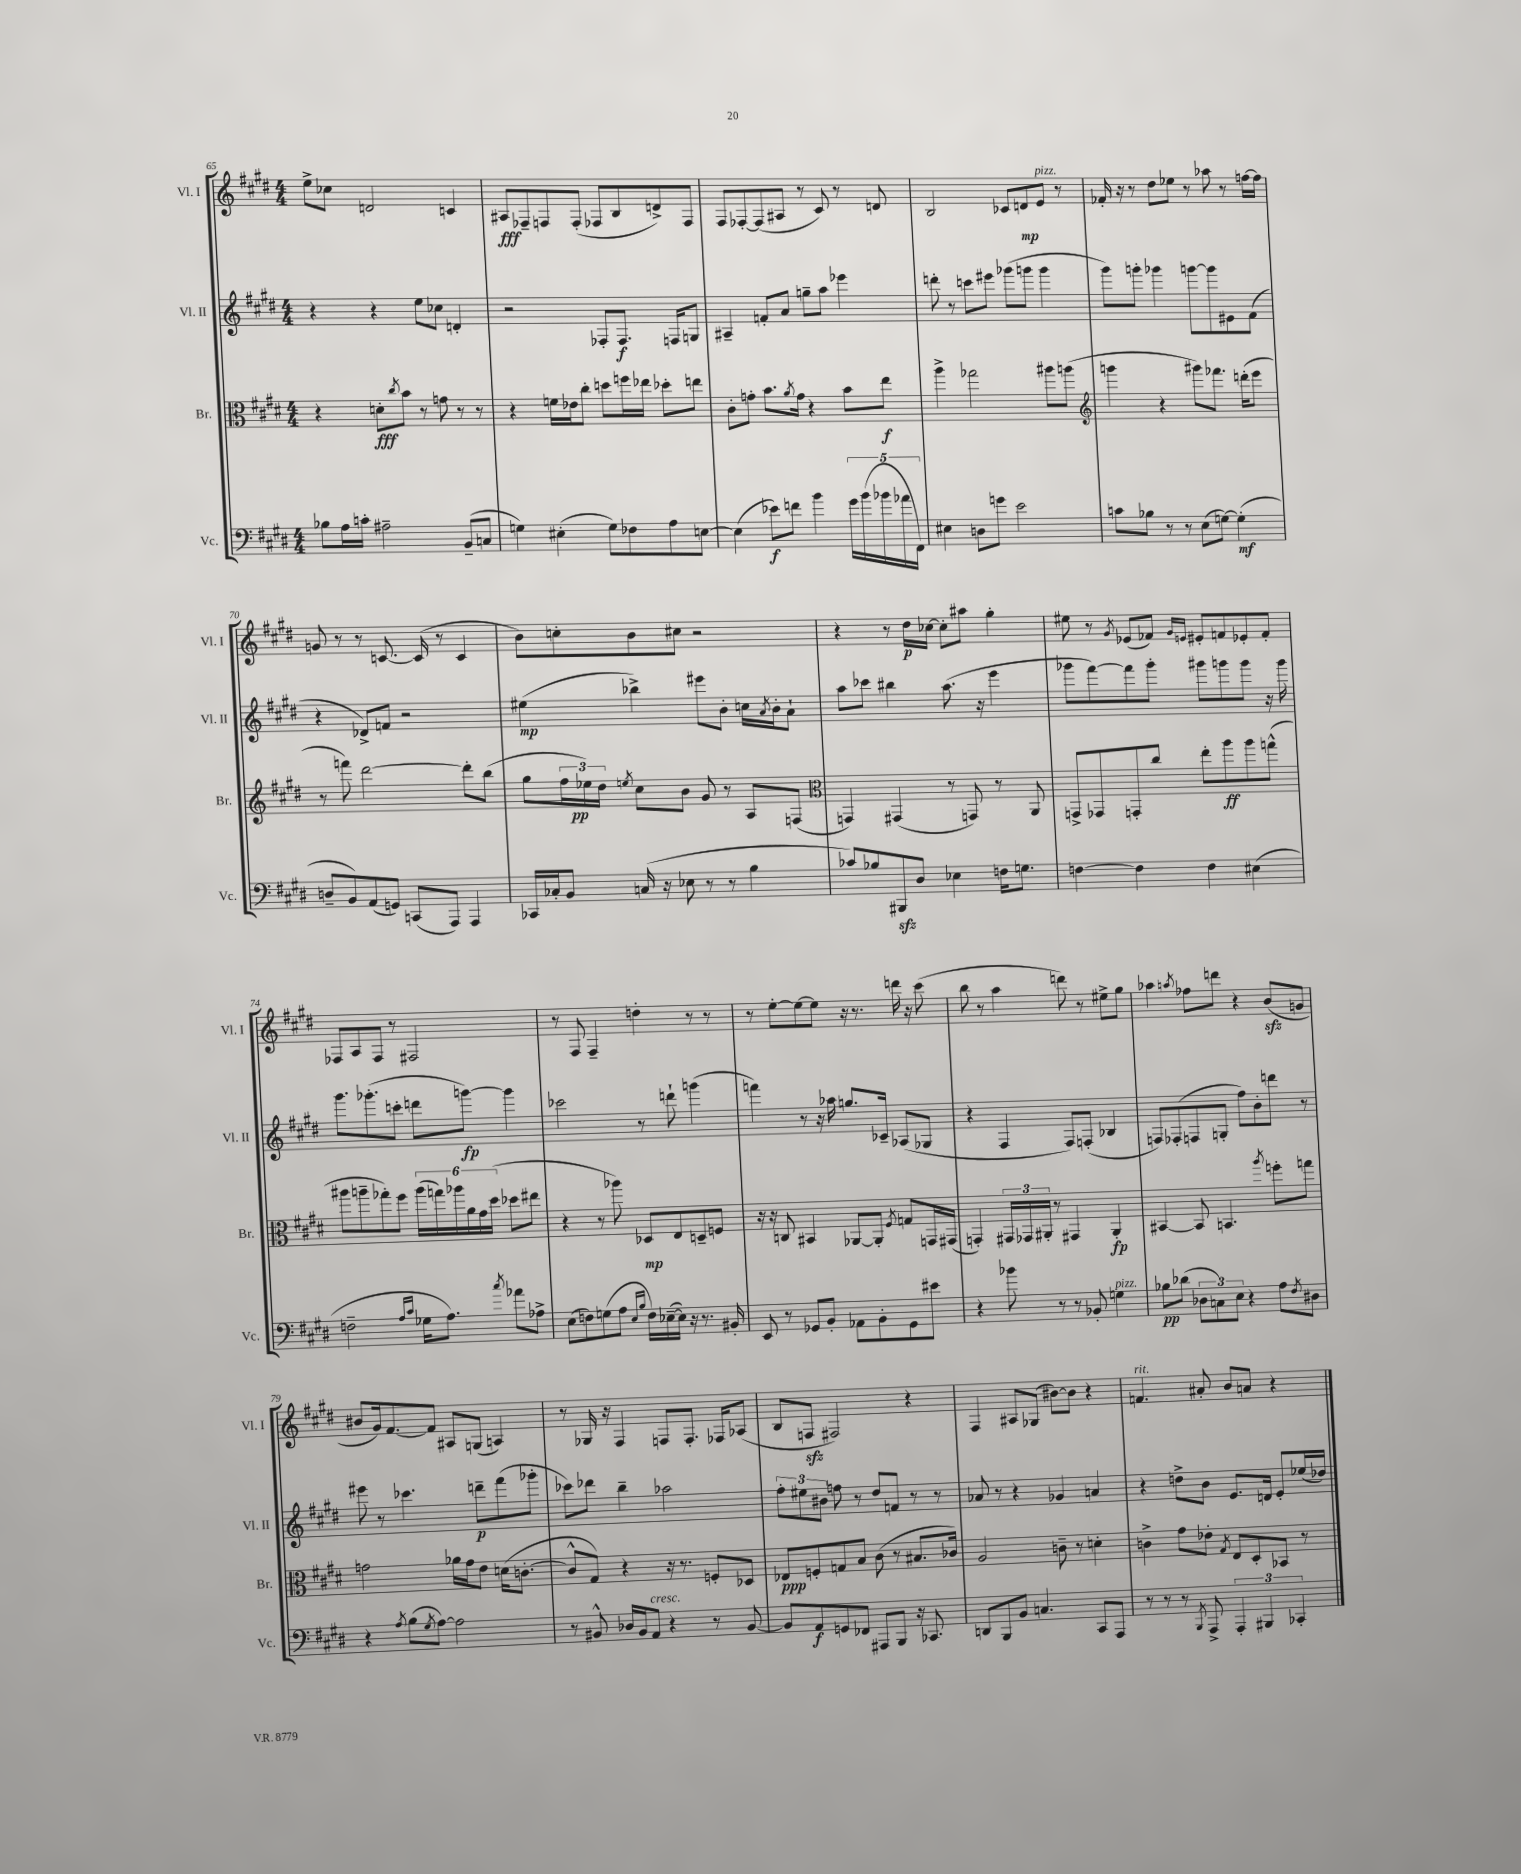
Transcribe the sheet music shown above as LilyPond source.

<<
\new StaffGroup <<
\new Staff = "s0" \with { instrumentName = "Vl. I" shortInstrumentName = "Vl. I" } {
    \clef treble \key e \major \numericTimeSignature \time 4/4
    e''8-> ces''8 d'2 c'4 |
    ais8\fff fes8-- f8 f8-.( fes8 b8 d'8->) fes8 |
    fis8 fes8~-. fes8( ais8 r8 cis'8) r8 d'8 |
    b2 ces'8 d'8\mp e'8^\markup { \italic "pizz." } r8 |
    fes'16-. r16 r8 dis''8 ees''8 r8 aes''8 r8 f''16~ f''16 |
    g'8 r8 r8 c'8.~ c'16( r8 c'4 |
    b'8) c''8-. b'8 cis''8 r2 |
    r4 r8 dis''16\p ces''16~ ces''8-. ais''8 gis''4-. |
    eis''8 r8 \acciaccatura { gis'8 } ees'8( fes'8) \grace { gis'16 e'16 } eis'8-. f'8 ees'8-. f'8-. |
    fes8 a8 fes8 r8 fis2 |
    r8 fis8 fis4-- d''4-. r8 r8 |
    r8 e''8~-. e''8~ e''8 r16 r8. d'''16 r16 cis'''8( |
    b''8 r8 a''4 d'''8) r8 eis''8-> gis''8 |
    aes''4 \acciaccatura { a''8 } fes''8 d'''8 r4 b'8\sfz( g'8 |
    bis'8 gis'16) fis'8.~ fis'8 ais8 g8( a4) |
    r8 ges16 r16 fis4 f8 f8.-. fes16 aes8( |
    b8 f8\sfz fis2) r4 |
    fis4 ais8 ges8( bis'8~) bis'8 r4 |
    f'4.^\markup { \italic "rit." } ais'8-. b'8 a'8 r4 \bar "|." |
}
\new Staff = "s1" \with { instrumentName = "Vl. II" shortInstrumentName = "Vl. II" } {
    \clef treble \key e \major \numericTimeSignature \time 4/4
    r4 r4 e''8 ces''8 d'4-. |
    r2 fes8-. fes8.\f f16 g8 |
    ais4-- f'8-. a'8 g''8-- a''8 ees'''4 |
    d'''8-. r8 c'''8 eis'''8 ges'''8( g'''8 g'''4 |
    gis'''8) g'''8-. ges'''4 g'''8~ g'''8 eis'8 fis'8( |
    r4 des'8->) f'8 r2 |
    eis''4\mp( bes''4->) eis'''8 b'8-. c''16 \acciaccatura { a'8 } b'16-. a'8-! |
    a''8 ces'''8 bis''4 a''8.( r16 e'''4 |
    ges'''8 fis'''8~) fis'''8 ges'''8-. gis'''8 g'''8 g'''8 r16 g'''16 |
    gis'''8. ges'''8.-.( c'''8-. d'''8 g'''8~\fp) g'''4 |
    ces'''2 r8 d'''8-! g'''4( |
    f'''4) r8 r16 aes''16 g''8. ces'16-- aes8( ges8 |
    r4 fis4 fis8) f8-.( bes4 |
    f8) fes8-.( f8 g8-. fis''8) b'8-. d'''8 r8 |
    eis'''8 r8 ces'''4. d'''8--\p fis'''8( ges'''8-. |
    ces'''8) des'''8 b''4-- aes''2 |
    \tuplet 3/2 { fis''8-. eis''8 bis'8 } f''8 r8 dis''8 f'8 r8 r8 |
    aes'8 r8 r4 ges'4 a'4 |
    r4 d''8-> b'8 e'8. d'16 e'8-. ees''16( des''16) \bar "|." |
}
\new Staff = "s2" \with { instrumentName = "Br." shortInstrumentName = "Br." } {
    \clef alto \key e \major \numericTimeSignature \time 4/4
    r4 d'8-.\fff \acciaccatura { cis''8 } b'8 r8 g'8 r8 r8 |
    r4 f'16 ees'16 cis''8-. d''8 f''16 ees''16 des''8-. e''8 |
    cis'8-. g'8-. b'8. \acciaccatura { a'8 } g'16 r4 b'8 e''8\f |
    a''4-> ges''2 ais''8 a''8( |
    \clef treble g'''4 r4 gis'''8) fes'''8. d'''16-.( e'''8 |
    r8 f'''8) dis'''2~ dis'''8-. b''8( |
    gis''8 \tuplet 3/2 { fis''16 ees''16\pp) dis''16 } \acciaccatura { e''8 } cis''8 b'8 gis'8 r8 a8 f8( |
    \clef alto g,4) gis,4( r8 g,8) r8 a,8 |
    g,8-> ges,8 g,8-. cis''8 e''8-. a''8\ff a''8 g''8-^( |
    ais''8 a''8-- ges''8-.) fis''8 \tuplet 6/4 { a''16( g''16) aes''16 a'16 gis'16 dis''16( } des''8 eis''8 |
    r4 r8 aes''8) des8\mp e8 d8-- f8 |
    r16 r16 c8 bis,4 aes,8~ aes,8-. \acciaccatura { fis8 } g8 g,16 gis,16( |
    g,4-.) \tuplet 3/2 { gis,16 ges,16 ais,16-. } r8 gis,4 ais,4-.\fp |
    bis,4~ bis,8 b,4. \acciaccatura { a''8 } f''8-. g''8 |
    g'2 aes'16 g'16 e'8 d'16( c'8.~-. |
    c'8-^ gis8) r4 r16 r8. f8-. des8 |
    ees8\ppp f8-. g8 b8 cis'8( r8 bis8. ces'16) |
    a2 c'8-- r8 d'4-. |
    c'4-> gis'8 ees'8-. \acciaccatura { gis8 } e8 dis8-. bes,8 r8 \bar "|." |
}
\new Staff = "s3" \with { instrumentName = "Vc." shortInstrumentName = "Vc." } {
    \clef bass \key e \major \numericTimeSignature \time 4/4
    bes8 a16 c'16-. ais2-- b,8--( c8 |
    g4) eis4-.( g8) fes8 a8 e8~ |
    e4( ees'8\f) f'8 b'4 \tuplet 5/4 { gis'16 b'16( bes'16 aes'16 fis,16) } |
    eis4 d8 g'8 e'2 |
    c'8 bes8 r8 r8 e8( g8~) g4-.\mf( |
    d8-- b,8) a,8( g,8) c,8( a,,8) a,,4 |
    ces,16 ces16-. b,8 c16( r16 ees8 r8 r8 b4 |
    ces'8) bes8 bis,,8\sfz dis8 ees4 f16 g8. |
    f4~ f4 f4 eis4( |
    f2-- \grace { a16 cis'16 } ges16 a8.) \acciaccatura { cis''8 } aes'8 aes8-> |
    e8( f8) g8( a8 \grace { e16 b16 } f16) ees16~--( ees16) r16 r8. bis,16-. |
    e,8 r8 ges,8 b,8-. aes,8 b,8-. ges,8 eis'8 |
    r4 bes'8 r8 r8 bes,8-. g4^\markup { \italic "pizz." } |
    bes8\pp des'8( \tuplet 3/2 { des8 c8) e8 } r4 a8 \acciaccatura { fis8 } dis8 |
    r4 \acciaccatura { a8 } b8( \acciaccatura { gis8 } a8~) a2 |
    r8 bis,8-^ des16 bis,16 a,8^\markup { \italic "cresc." } r4 r8 bis,8~ |
    bis,8 a,8\f g,8 fes,8 ais,,8 b,,8 r16 ces,8. |
    d,8 b,,8 b,8 c4. cis,8 a,,8 |
    r8 r8 r8 \acciaccatura { b,,8 } a,,8-> \tuplet 3/2 { a,,4-. bis,,4 ces,4-. } \bar "|." |
}
>>
>>
\layout { \context { \Score currentBarNumber = #65 } }
